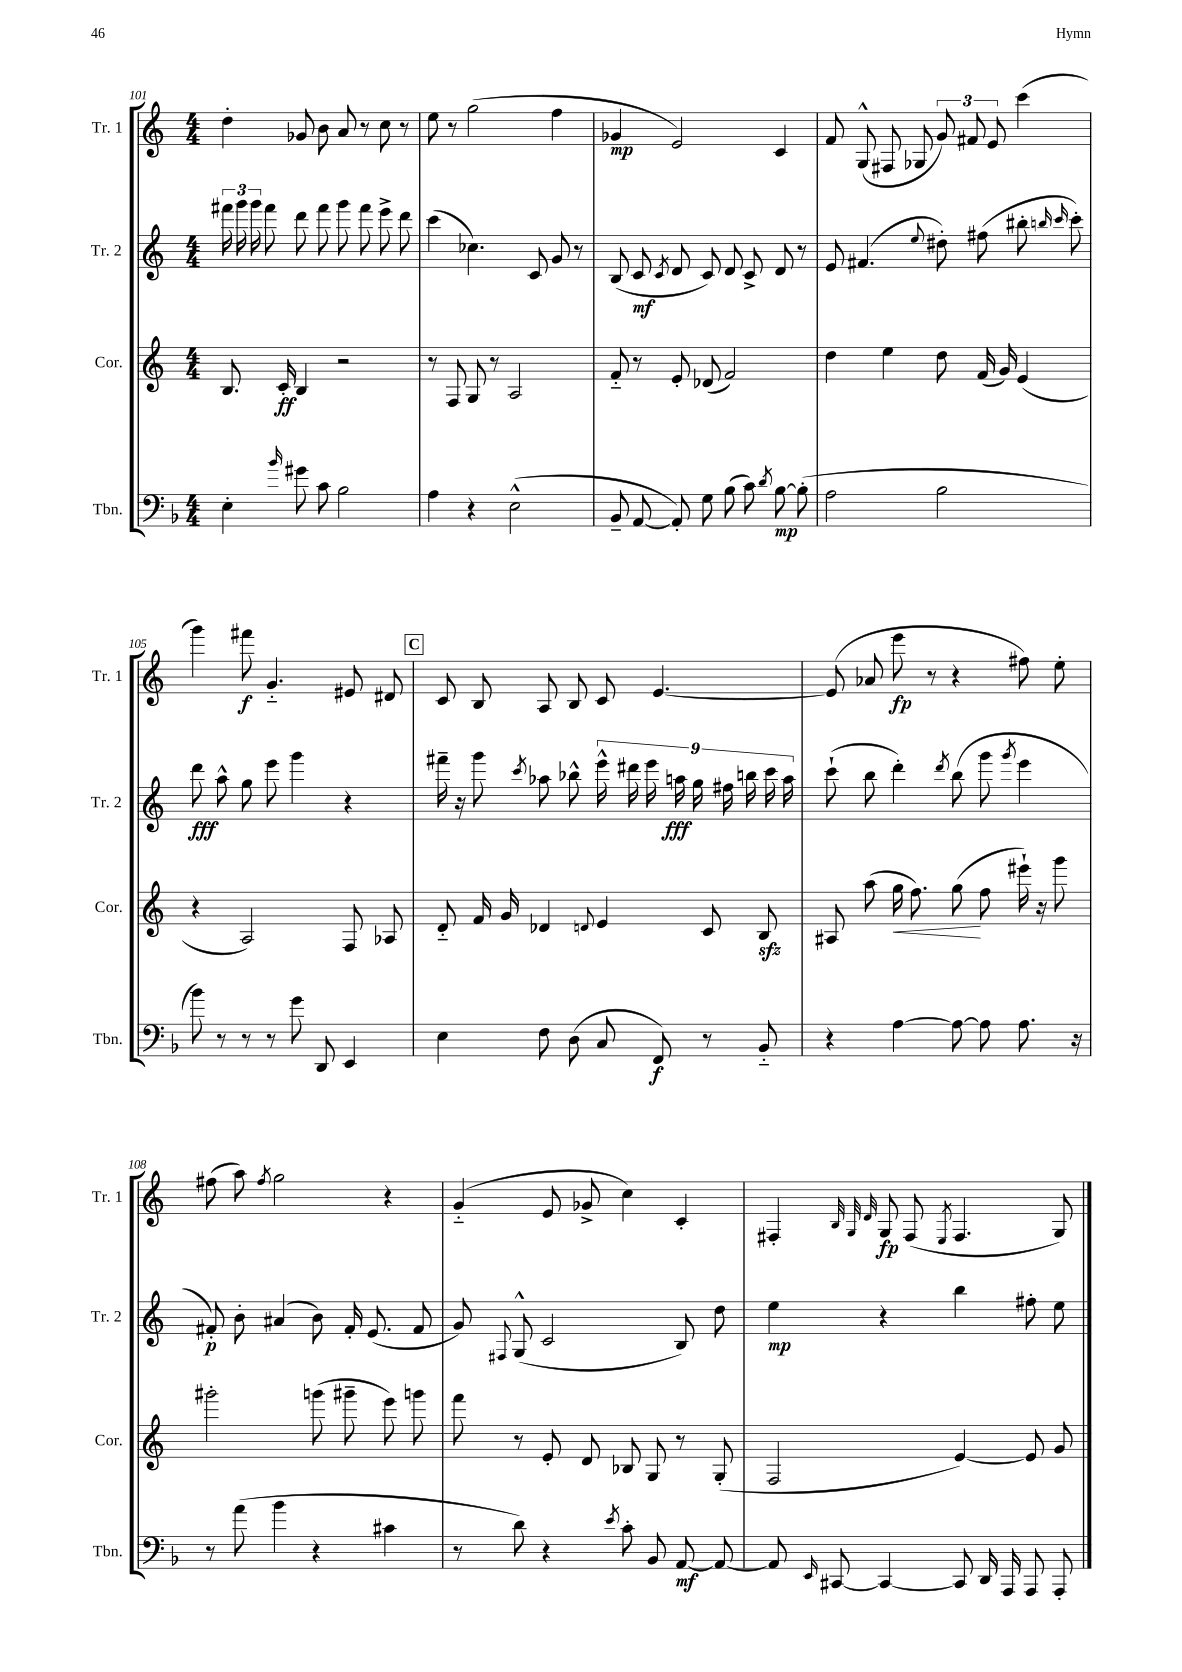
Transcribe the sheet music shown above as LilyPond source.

<<
\new StaffGroup <<
\new Staff = "s0" \with { instrumentName = "Tr. 1" shortInstrumentName = "Tr. 1" } {
    \clef treble \key c \major \numericTimeSignature \time 4/4
    \autoBeamOff d''4-. ges'8 b'8 a'8 r8 c''8 r8 |
    e''8 r8 g''2( f''4 |
    ges'4\mp e'2) c'4 |
    f'8 g8-^( fis8 ges8 \tuplet 3/2 { g'8) fis'8 e'8 } c'''4( |
    g'''4) fis'''8\f g'4.-_ eis'8 dis'8 |
    \mark \markup { \box "C" } c'8 b8 a8 b8 c'8 e'4.~ |
    e'8( aes'8 e'''8\fp r8 r4 fis''8) e''8-. |
    fis''8( a''8) \acciaccatura { fis''8 } g''2 r4 |
    g'4-_( e'8 ges'8-> c''4) c'4-. |
    fis4-. \grace { b32 g32 d'32 } g8\fp fis8( \acciaccatura { e8 } fis4. g8) \bar "|." |
}
\new Staff = "s1" \with { instrumentName = "Tr. 2" shortInstrumentName = "Tr. 2" } {
    \clef treble \key c \major \numericTimeSignature \time 4/4
    \autoBeamOff \tuplet 3/2 { fis'''16 g'''16 g'''16 } fis'''8 d'''8 fis'''8 g'''8 fis'''8 e'''8-> d'''8 |
    c'''4( ces''4.) c'8 g'8 r8 |
    b8( c'8\mf \acciaccatura { c'8 } d'8 c'8) d'8 c'8-> d'8 r8 |
    e'8 fis'4.( \appoggiatura { e''8 } dis''8-.) fis''8( bis''8-. \grace { b''16 c'''16 } c'''8-.) |
    d'''8\fff a''8-^ g''8 e'''8 g'''4 r4 |
    \mark \markup { \box "C" } fis'''16-- r16 g'''8 \acciaccatura { c'''8 } aes''8 bes''8-^ \tuplet 9/8 { e'''16-^ dis'''16 e'''16 a''16\fff g''16 fis''16 b''16 c'''16 a''16 } |
    c'''8-!( b''8 d'''4-.) \acciaccatura { d'''8 } b''8( g'''8 \acciaccatura { g'''8 } e'''4 |
    fis'8-.\p) b'8-. ais'4( b'8) fis'16-. e'8.( fis'8 |
    g'8) \appoggiatura { fis8 } g8-^( c'2 b8) d''8 |
    e''4\mp r4 b''4 fis''8-. e''8 \bar "|." |
}
\new Staff = "s2" \with { instrumentName = "Cor." shortInstrumentName = "Cor." } {
    \clef treble \key c \major \numericTimeSignature \time 4/4
    \autoBeamOff b8. c'16-.\ff b4 r2 |
    r8 f8 g8 r8 a2 |
    f'8-_ r8 e'8-. des'8( f'2) |
    d''4 e''4 d''8 f'16( g'16) e'4( |
    r4 a2) f8 aes8 |
    \mark \markup { \box "C" } d'8-_ f'16 g'16 des'4 \appoggiatura { d'8 } e'4 c'8 b8\sfz |
    ais8 a''8( g''16\< f''8.) g''8\!( f''8 eis'''16-!) r16 g'''8 |
    gis'''2-. g'''8( gis'''8-- e'''8) g'''8 |
    f'''8 r8 e'8-. d'8 bes8 g8 r8 g8-.( |
    f2 e'4~) e'8 g'8 \bar "|." |
}
\new Staff = "s3" \with { instrumentName = "Tbn." shortInstrumentName = "Tbn." } {
    \clef bass \key f \major \numericTimeSignature \time 4/4
    \autoBeamOff e4-. \grace { bes'16 } gis'8 c'8 bes2 |
    a4 r4 e2-^( |
    bes,8-- a,8~ a,8-.) g8 bes8( c'8) \acciaccatura { d'8 } bes8~\mp bes8-.( |
    a2 bes2 |
    bes'8) r8 r8 r8 g'8 d,8 e,4 |
    \mark \markup { \box "C" } e4 f8 d8( c8 f,8\f) r8 bes,8-_ |
    r4 a4~ a8~ a8 a8. r16 |
    r8 a'8( bes'4 r4 cis'4 |
    r8 d'8) r4 \acciaccatura { e'8 } c'8-. bes,8 a,8~\mf a,8~ |
    a,8 \grace { e,16 } cis,8~ cis,4~ cis,8 d,16 a,,16 a,,8 a,,8-. \bar "|." |
}
>>
>>
\layout { \context { \Score currentBarNumber = #101 } }
